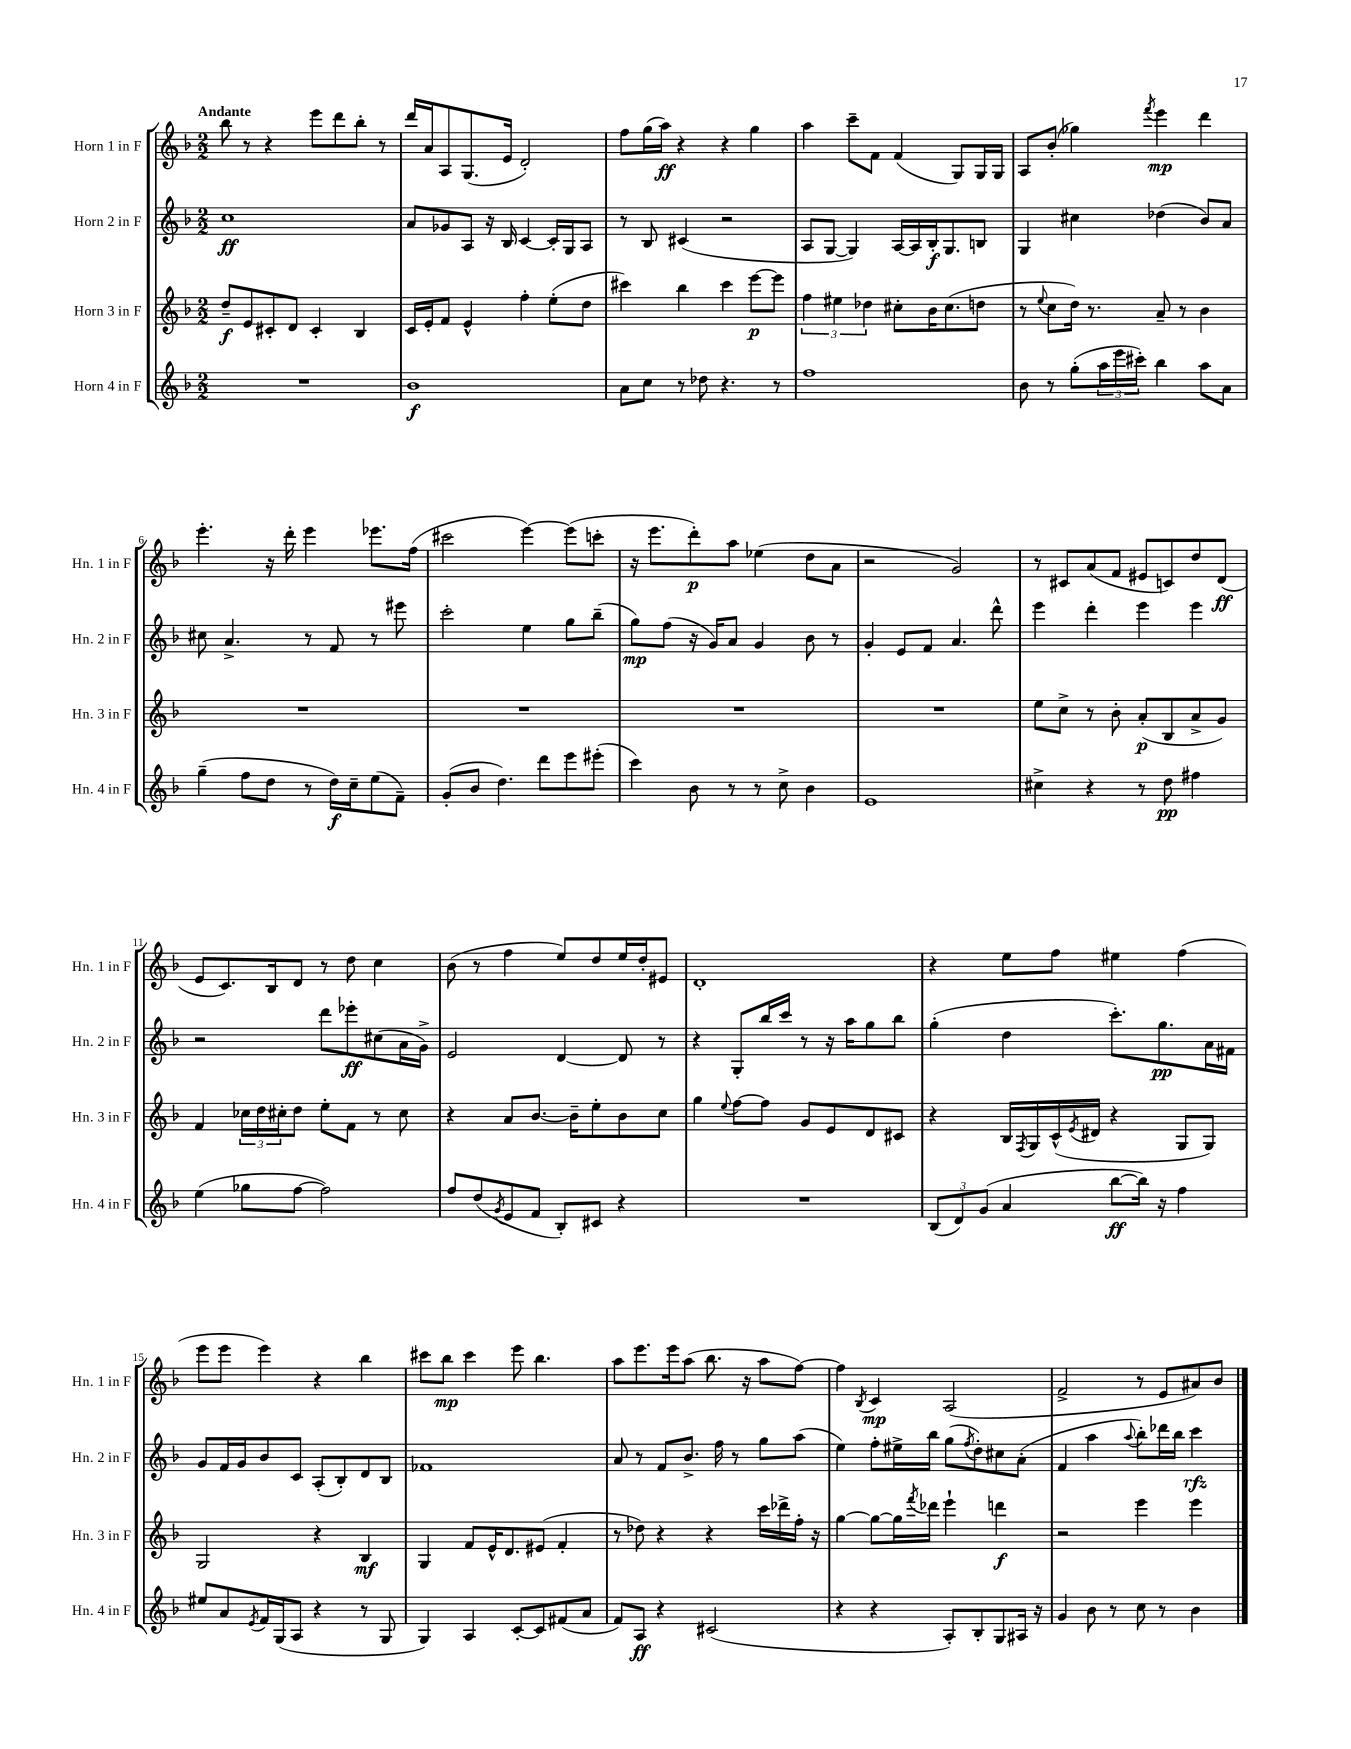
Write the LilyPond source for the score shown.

<<
\new StaffGroup <<
\new Staff = "s0" \with { instrumentName = "Horn 1 in F" shortInstrumentName = "Hn. 1 in F" } {
    \clef treble \key f \major \numericTimeSignature \time 2/2 \tempo "Andante"
    bes''8 r8 r4 e'''8 d'''8 bes''8-. r8 |
    d'''16 a'16 a8 g8.( e'16 d'2-.) |
    f''8 g''16( a''16\ff) r4 r4 g''4 |
    a''4 c'''8-- f'8 f'4( g8) g16 g16 |
    a8 bes'8-.( ges''4) \acciaccatura { f'''8 } e'''4\mp d'''4 |
    e'''4.-. r16 d'''16-. e'''4 ees'''8. f''16( |
    cis'''2 e'''4~) e'''8( c'''8-. |
    r16 e'''8. d'''8-.\p) a''8 ees''4( d''8 a'8 |
    r2 g'2) |
    r8 cis'8 a'8( f'8 eis'8 c'8) d''8 d'8\ff( |
    e'8 c'8.) bes16 d'8 r8 d''8 c''4 |
    bes'8( r8 f''4 e''8) d''8 e''16 d''16-. eis'8 |
    d'1-. |
    r4 e''8 f''8 eis''4 f''4( |
    e'''8 e'''8 e'''4) r4 bes''4 |
    cis'''8 bes''8\mp cis'''4 e'''8 bes''4. |
    a''8 e'''8. e'''16 a''8( bes''8. r16 a''8 f''8~) |
    f''4 \acciaccatura { bes8 } c'4\mp a2( |
    f'2-> r8 e'8 ais'8) bes'8 \bar "|." |
}
\new Staff = "s1" \with { instrumentName = "Horn 2 in F" shortInstrumentName = "Hn. 2 in F" } {
    \clef treble \key f \major \numericTimeSignature \time 2/2
    c''1\ff |
    a'8 ges'8 a8 r16 bes16 c'4~ c'16-. g16 a8 |
    r8 bes8 cis'4( r2 |
    a8 g8~ g4) a16~ a16 bes16-.\f g8. b8 |
    g4 cis''4 des''4( bes'8) a'8 |
    cis''8 a'4.-> r8 f'8 r8 eis'''8 |
    c'''2-. e''4 g''8 bes''8--( |
    g''8\mp) f''8( r16 g'16) a'8 g'4 bes'8 r8 |
    g'4-. e'8 f'8 a'4. d'''8-^ |
    e'''4 d'''4-. e'''4 e'''4 |
    r2 d'''8 ees'''8-.\ff cis''8( a'16 g'16->) |
    e'2 d'4~ d'8 r8 |
    r4 g8-. bes''16 c'''16 r8 r16 a''16 g''8 bes''8 |
    g''4-.( d''4 c'''8.-.) g''8.\pp a'16 fis'16 |
    g'8 f'16 g'16 bes'8 c'8 a8-.( bes8-.) d'8 bes8 |
    fes'1 |
    a'8 r8 f'8 bes'8.-> f''16 r8 g''8 a''8( |
    e''4) f''8-. eis''16-> bes''16 g''8( \acciaccatura { f''8 } d''8-.) cis''8 a'8-.( |
    f'4 a''4 \appoggiatura { a''8 } bes''8-.) des'''16 bes''16 c'''4\rfz \bar "|." |
}
\new Staff = "s2" \with { instrumentName = "Horn 3 in F" shortInstrumentName = "Hn. 3 in F" } {
    \clef treble \key f \major \numericTimeSignature \time 2/2
    d''8--\f e'8 cis'8-. d'8 cis'4-. bes4 |
    c'16 e'16-. f'8 e'4-^ f''4-. e''8-.( d''8 |
    cis'''4) bes''4 cis'''4 e'''8~\p e'''8 |
    \tuplet 3/2 { f''4 eis''4 des''4 } cis''8-. bes'16 cis''8.( d''8 |
    r8 \appoggiatura { e''8 } c''8 d''16) r8. a'8-- r8 bes'4 |
    R1 |
    R1 |
    R1 |
    R1 |
    e''8 c''8-> r8 bes'8-. a'8-.\p( bes8 a'8-> g'8) |
    f'4 \tuplet 3/2 { ces''16 d''16 cis''16-. } d''8 e''8-. f'8 r8 cis''8 |
    r4 a'8 bes'8.~ bes'16-- e''8-. bes'8 c''8 |
    g''4 \appoggiatura { e''8 } f''8~ f''8 g'8 e'8 d'8 cis'8 |
    r4 bes16 \acciaccatura { f8 } g16 c'16-^( \acciaccatura { e'8 } dis'16 r4 g8 g8) |
    g2 r4 bes4\mf |
    g4 f'8 e'16-^ d'8. eis'8( f'4-. |
    r8 des''8) r4 r4 c'''16 des'''16-> f''16-. r16 |
    g''4~ g''8~ g''16 \acciaccatura { f'''8 } des'''16 e'''4-! d'''4\f |
    r2 e'''4 e'''4 \bar "|." |
}
\new Staff = "s3" \with { instrumentName = "Horn 4 in F" shortInstrumentName = "Hn. 4 in F" } {
    \clef treble \key f \major \numericTimeSignature \time 2/2
    R1 |
    bes'1\f |
    a'8 c''8 r8 des''8 r4. r8 |
    f''1 |
    bes'8 r8 g''8-.( \tuplet 3/2 { a''16 e'''16 cis'''16-.) } bes''4 a''8 a'8 |
    g''4--( f''8 d''8 r8 d''16\f) c''16-- e''8( f'8--) |
    g'8-.( bes'8 d''4.) d'''8 e'''8 eis'''8-.( |
    c'''4) bes'8 r8 r8 c''8-> bes'4 |
    e'1 |
    cis''4-> r4 r8 d''8\pp fis''4 |
    e''4( ges''8 f''8~ f''2) |
    f''8 d''8( \acciaccatura { g'8 } e'8 f'8 bes8-.) cis'8 r4 |
    R1 |
    \tuplet 3/2 { bes8( d'8) g'8( } a'4 bes''8~\ff bes''16) r16 f''4 |
    eis''8 a'8 \acciaccatura { e'8 } f'16 g16( a8 r4 r8 g8 |
    g4) a4 c'8~-. c'8 fis'8( a'8 |
    f'8) a8\ff r4 cis'2( |
    r4 r4 a8-.) bes8-. g8 ais16 r16 |
    g'4 bes'8 r8 c''8 r8 bes'4 \bar "|." |
}
>>
>>
